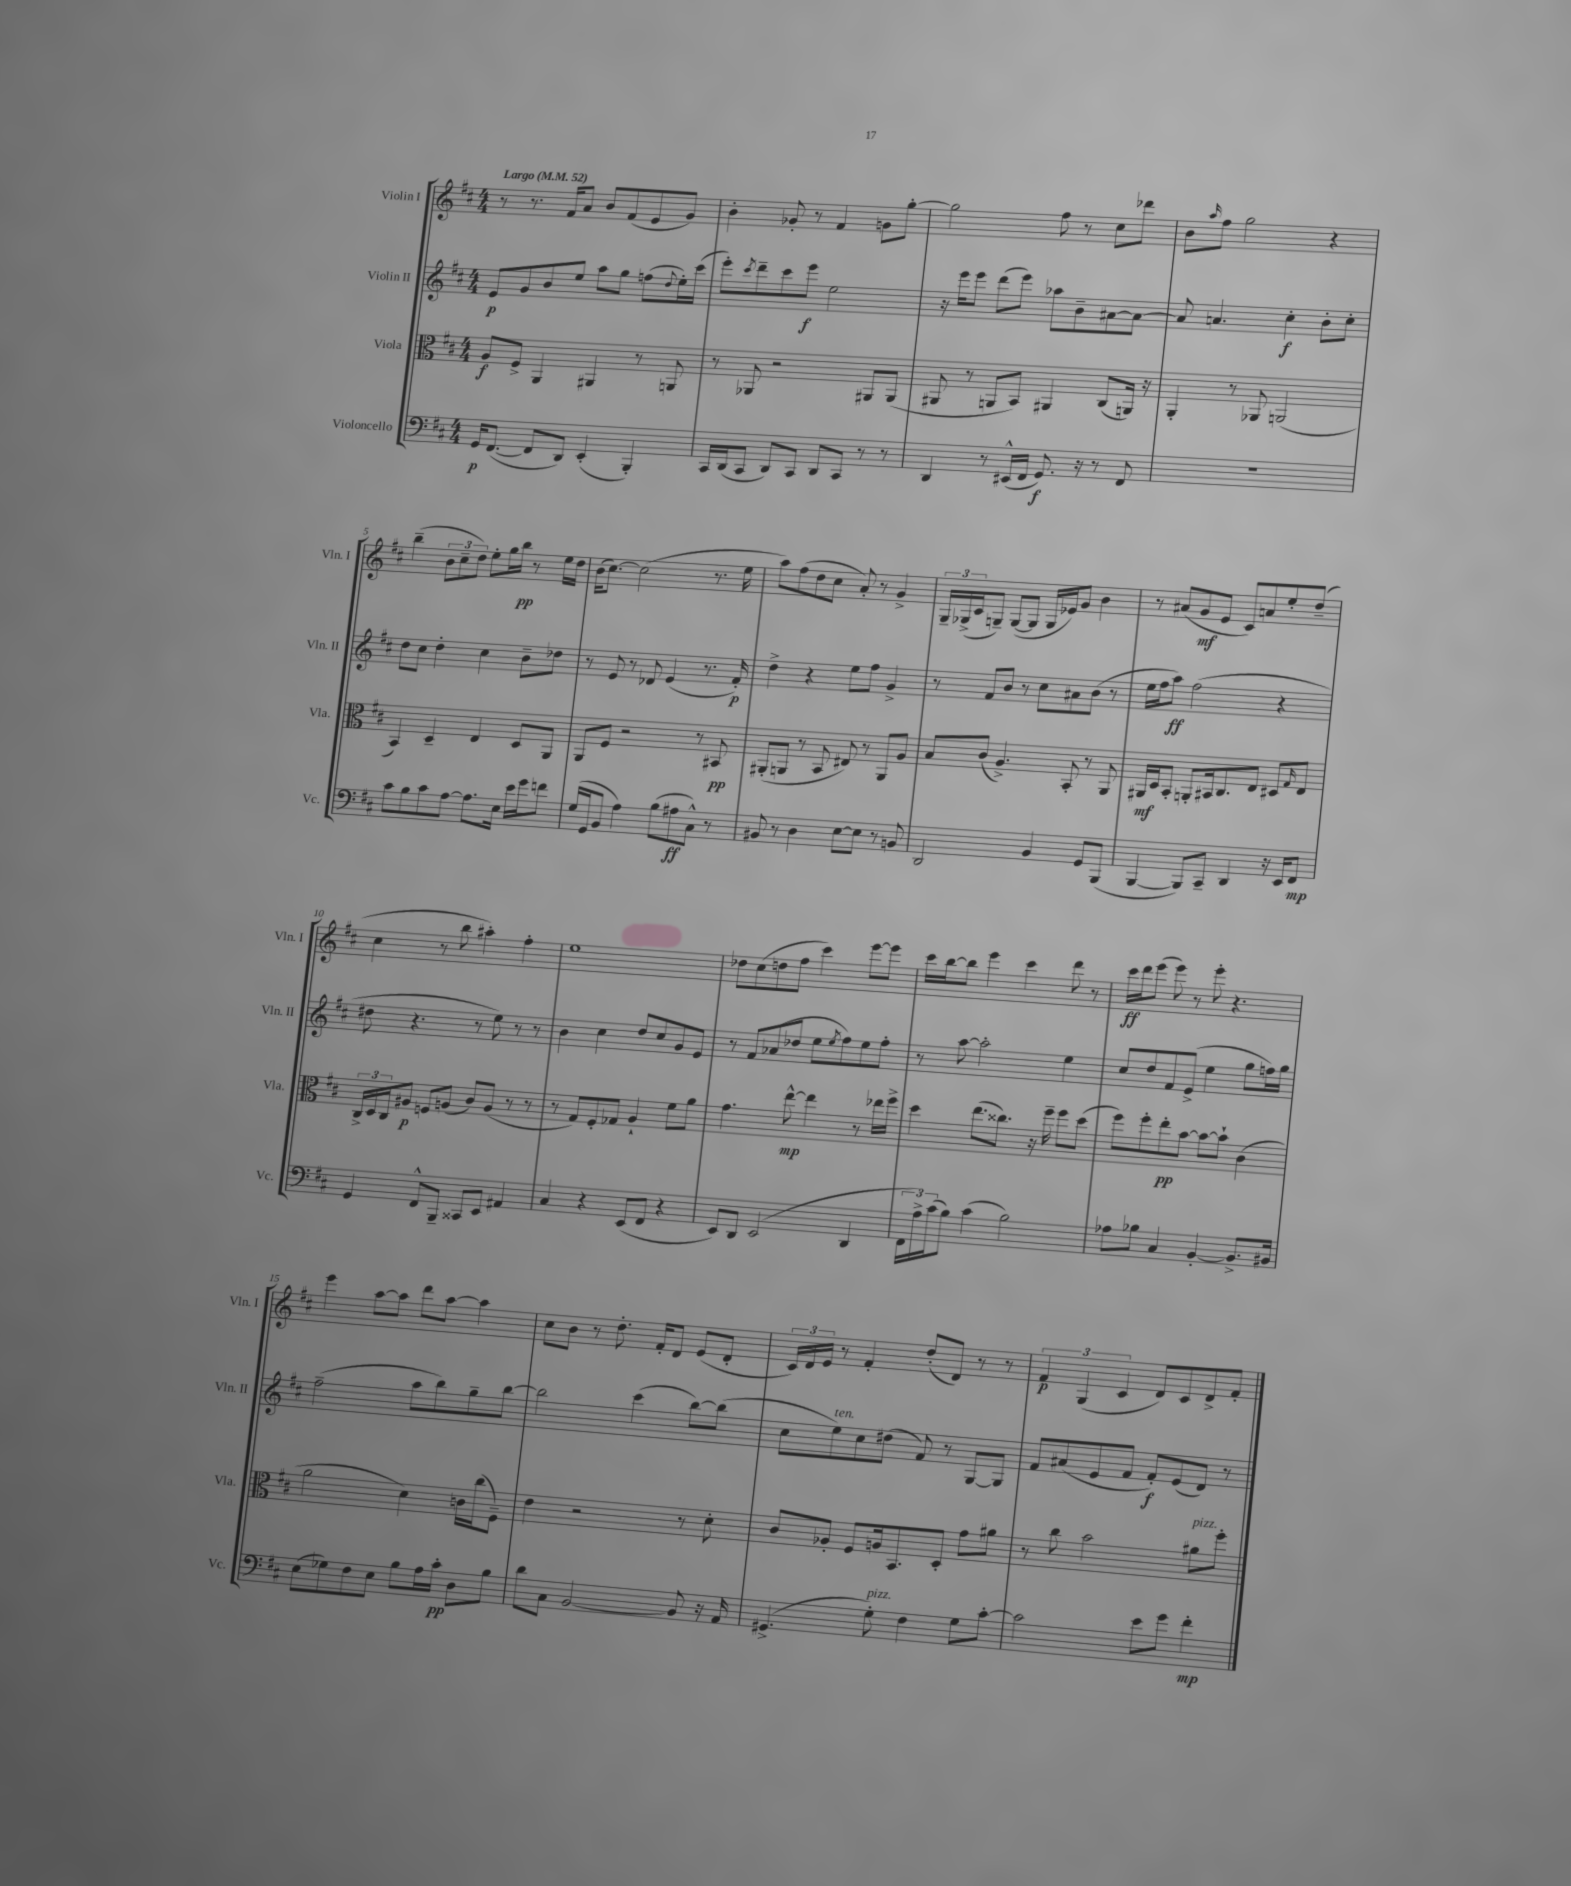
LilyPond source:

<<
\new StaffGroup <<
\new Staff = "s0" \with { instrumentName = "Violin I" shortInstrumentName = "Vln. I" } {
    \clef treble \key d \major \numericTimeSignature \time 4/4 \tempo "Largo" 4 = 52
    r8 r8. fis'16 a'8 b'8 fis'8( e'8 g'8) |
    b'4-. ges'8-. r8 fis'4 g'8 g''8~-. |
    g''2 fis''8 r8 cis''8 des'''8 |
    b'8 \grace { a''16 } fis''8 g''2 r4 |
    b''4--( \tuplet 3/2 { b'8 cis''8-- d''8) } e''8-. g''16 b''16\pp r8 e''16 d''16 |
    b'16( cis''8.~) cis''2( r8. e''16 |
    a''8) fis''8( d''8 cis''8 a'8-.) r8 g'4-> |
    \tuplet 3/2 { g16-- ges16->( cis'16 } g8--) g8~( g8 g16 ees'16) g'8 b'4 |
    r8 ais'8( g'8\mf e'8 cis'8) a'8 e''8-. d''8--( |
    cis''4 r8 b''8 ais''4-.) fis''4-. |
    e''1 |
    des''8 cis''8( d''8 fis''8 cis'''4) e'''8~ e'''8 |
    cis'''16 b''16~ b''8 e'''4 cis'''4 d'''8 r8 |
    cis'''16\ff d'''16 e'''8( e'''8) r8 e'''8-. r4. |
    e'''4 a''8~ a''8 d'''8 a''8~ a''4 |
    cis''8 b'8 r8 d''8.-. fis'16-. d'8 e'8( d'8-. |
    \tuplet 3/2 { cis'16) d'16 e'16 } r8 fis'4-. d''8-.( d'8) r8 r8 |
    \tuplet 3/2 { fis'4\p g4( cis'4 } d'8) cis'8 d'8-> fis'8-. \bar "|." |
}
\new Staff = "s1" \with { instrumentName = "Violin II" shortInstrumentName = "Vln. II" } {
    \clef treble \key d \major \numericTimeSignature \time 4/4
    e'8\p g'8 b'8 e''8 a''8 g''8 f''8( \appoggiatura { d''8 } e''16-.) cis'''16( |
    e'''8-.) \acciaccatura { cis'''8 } d'''8-- cis'''8 e'''8\f e''2 |
    r16 e'''16 e'''8 d'''8( e'''8) aes''8 b'8-- ais'8~ ais'8~ |
    ais'8 a'4. cis''4-.\f b'8-. cis''8-. |
    d''8 cis''8 d''4-. cis''4 b'8-- des''8 |
    r8 e'8 r8 des'8 e'4( r8. fis'16-.\p) |
    d''4-> r4 e''8 fis''8 g'4-> |
    r8 fis'8 b'8 r8 cis''8 ais'8 b'8( r8 |
    e''16 fis''16 a''8\ff) fis''2( r4 |
    dis''8 r4. r8 e''8) r8 r8 |
    b'4 cis''4 d''8 cis''8 g'8 e'8 |
    r8 fis'8 aes'8( des''8 e''8 \acciaccatura { e''8 } fis''8) e''8 fis''8-. |
    r8 a''8~ a''2-. e''4 |
    cis''8 d''8 fis'8 e'8->( e''4 g''8 f''16) g''16 |
    fis''2--( a''8 b''8) g''8-- b''8~ |
    b''2 cis'''4( b''8~) b''8( |
    cis''8 e''8^\markup { \italic "ten." }) cis''8 dis''8( fis'8) r8 g8~ g8 |
    fis'8 ais'8( e'8 fis'8 fis'8-.\f) e'8( d'8) r8 \bar "|." |
}
\new Staff = "s2" \with { instrumentName = "Viola" shortInstrumentName = "Vla." } {
    \clef alto \key d \major \numericTimeSignature \time 4/4
    a8\f fis8-> a,4 ais,4 r8 a,8 |
    r8 aes,8 r2 ais,8 ais,8( |
    ais,8 r8 a,8 b,8) ais,4 cis8( a,16) r16 |
    a,4-. r8 aes,8 a,2( |
    b,4) d4-- e4 d8 a,8 |
    a,8 fis8 r2 r8 bis,8\pp |
    ais,8-.( a,8 r8 b,8 eis8) r8 a,8 a8 |
    b8 cis'8( a4.->) b,8-. r8 a,8 |
    ais,16\mf d16 b,8-. a,8-. bis,16 cis8. e8 dis8 \grace { g16 } e8 |
    \tuplet 3/2 { cis16-> d16 cis16 } ais8\p f8 a8( cis'8) a8( r8 r8 |
    r8 g8) fis8-. ges8 a4-! fis'8 a'8 |
    g'4. e''8~-^\mp e''4 r8 ees''16 fis''16-> |
    d''4 e''8.( cisis''8.) r16 fis''16-- fis''8 d''8( |
    fis''8) fis''8-. e''8-.\pp b'8~ b'8~ b'8-! cis'4( |
    a'2 d'4) c'16 cis''16( fis8--) |
    e'4 r2 r8 d'8-. |
    cis'8 aes8-. fis8 a16 b,8. d8-. g'8 ais'8 |
    r8 cis''8 b'2 ais'8^\markup { \italic "pizz." } fis''8-. \bar "|." |
}
\new Staff = "s3" \with { instrumentName = "Violoncello" shortInstrumentName = "Vc." } {
    \clef bass \key d \major \numericTimeSignature \time 4/4
    g,16\p fis,8.~( fis,8 d,8) e,4-.( b,,4-.) |
    cis,16 d,16( cis,8 d,8) cis,8 d,8 cis,8 r8 r8 |
    d,4 r8 eis,16-^( fis,16 g,8.\f) r16 r8 fis,8 |
    R1 |
    cis'8 b8 cis'8 a8~ a8. e16 e'16 g'16 f'8 |
    g16( g,16 b,8 a4) b8( ais8\ff cis8-^) r8 |
    bis,8 r8 d4 e8~ e8 r8 b,8 |
    d,2 b,4 g,8 b,,8( |
    b,,4~ b,,8) cis,8-- d,4 r16 e,16 fis,8\mp |
    g,4 fis,8-^ b,,8-- cisis,8 e,8 ais,4 |
    cis4 r4 e,8( fis,8 r4 |
    e,8) d,8 e,2( d,4 |
    \tuplet 3/2 { fis,16 a16->) cis'16( } b8) cis'4( b2) |
    aes8 bes8 cis4 b,4~-. b,8.-> bis,16 |
    e8( ges8) fis8 e8 b8 a16 cis'16-.\pp d8 b8 |
    d'8 cis8 b,2~ b,8 r16 a,16 |
    gis,4.->( g8-.^\markup { \italic "pizz." }) fis4 g8 cis'8~-. |
    cis'2 e'8 g'8 fis'4-.\mp \bar "|." |
}
>>
>>
